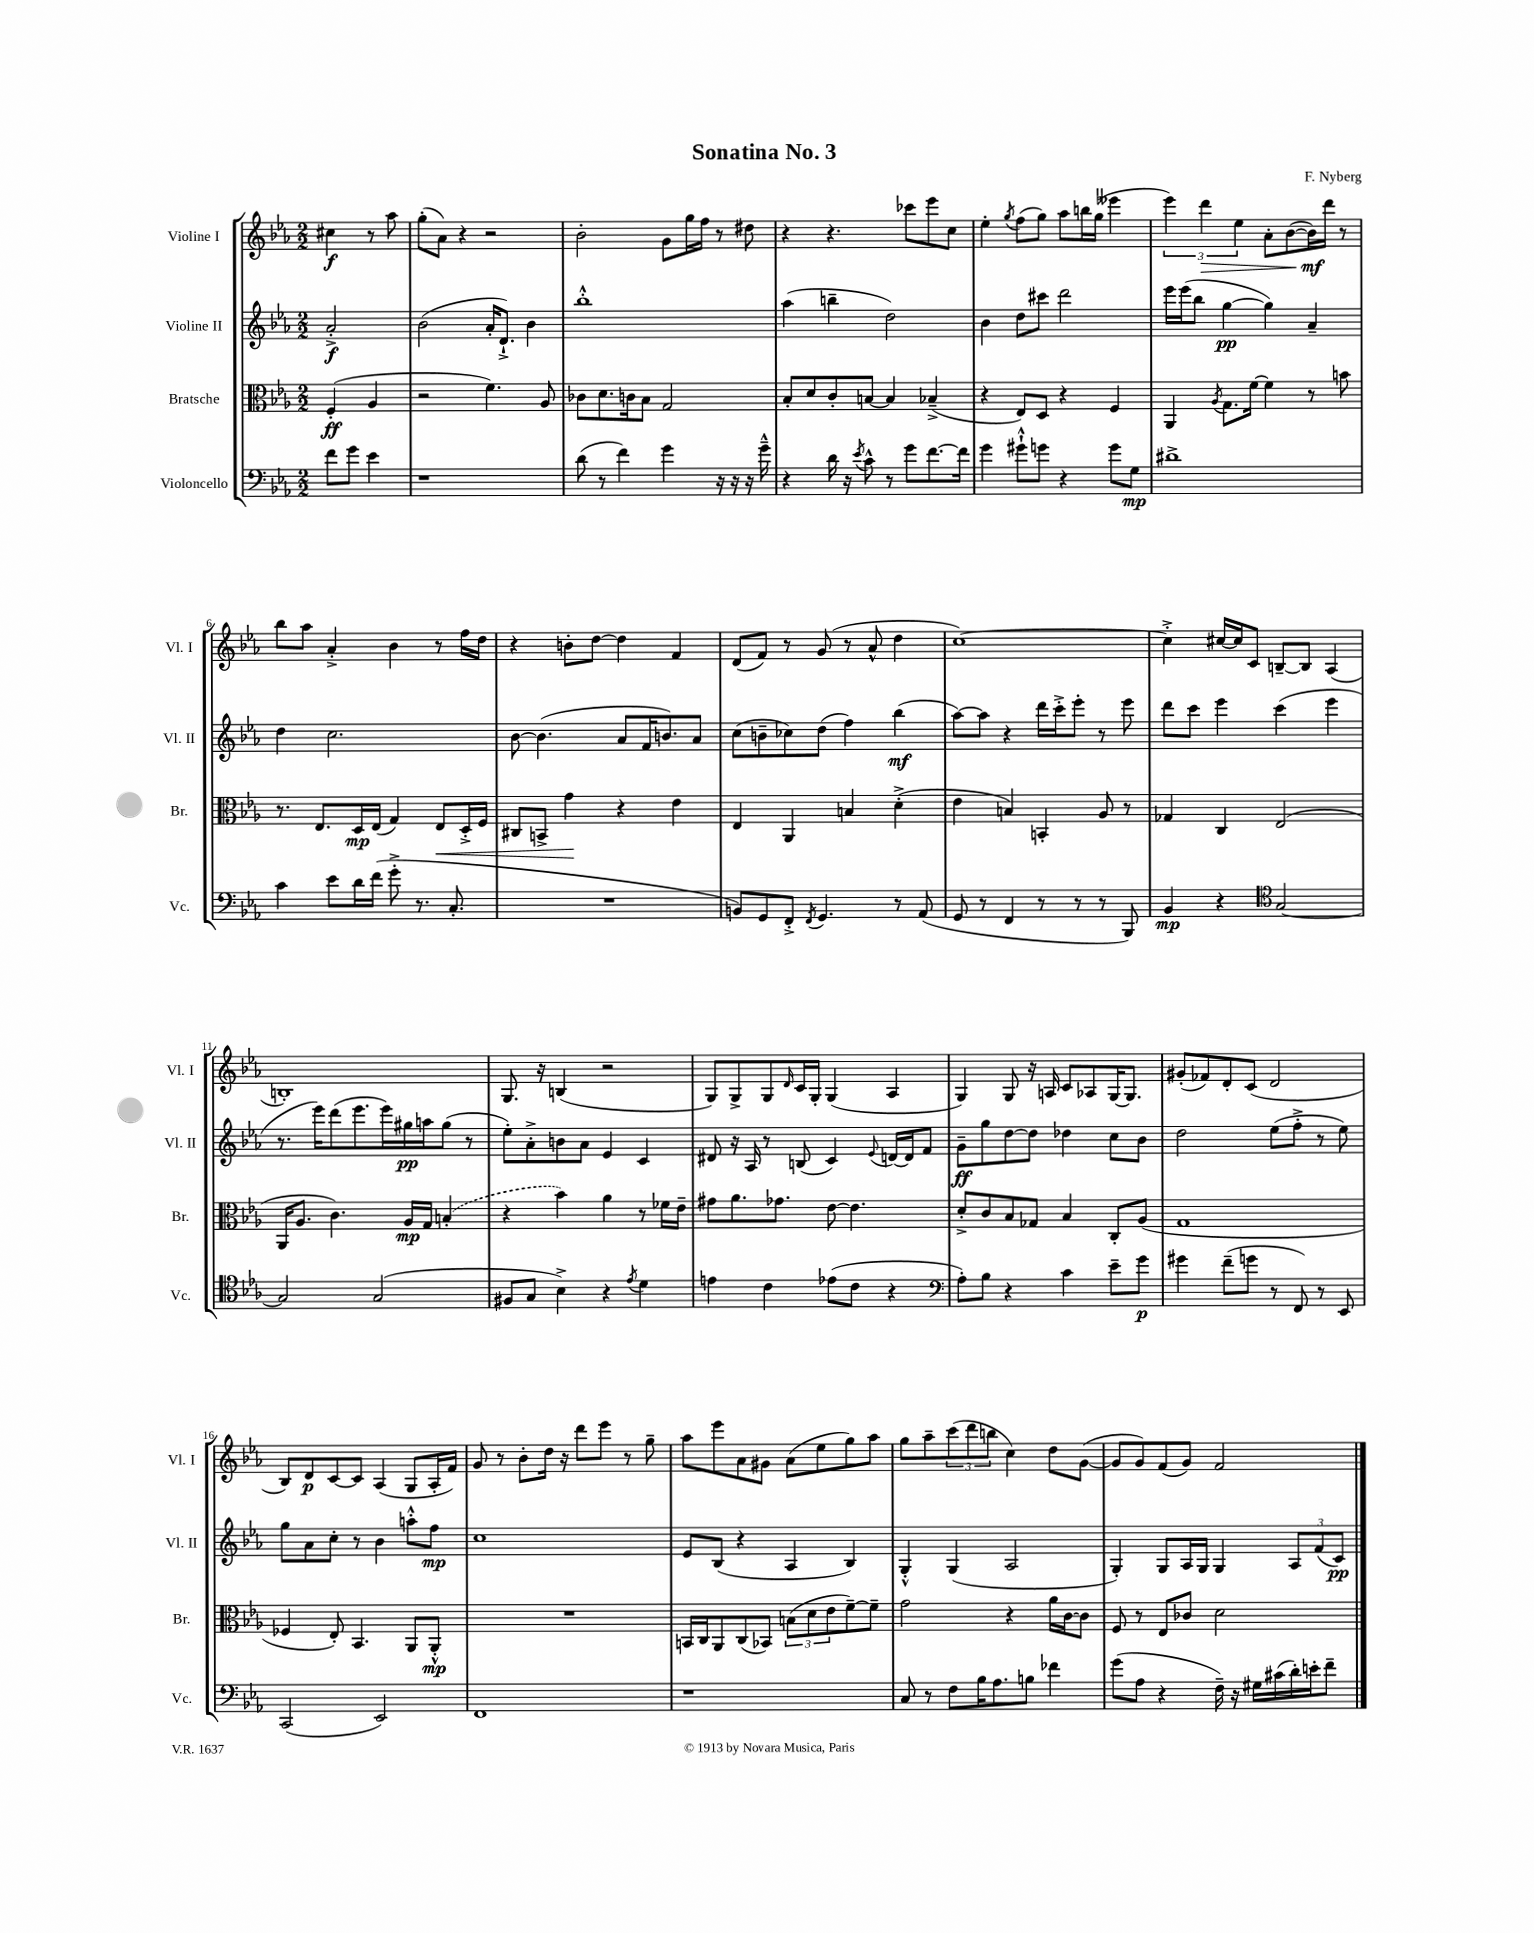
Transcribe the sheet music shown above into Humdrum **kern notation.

**kern	**dynam	**kern	**dynam	**kern	**dynam	**kern	**dynam
*part4	*part4	*part3	*part3	*part2	*part2	*part1	*part1
*staff4	*staff4	*staff3	*staff3	*staff2	*staff2	*staff1	*staff1
*I"Violoncello	*	*I"Bratsche	*	*I"Violine II	*	*I"Violine I	*
*I'Vc.	*	*I'Br.	*	*I'Vl. II	*	*I'Vl. I	*
*clefF4	*	*clefC3	*	*clefG2	*	*clefG2	*
*k[b-e-a-]	*	*k[b-e-a-]	*	*k[b-e-a-]	*	*k[b-e-a-]	*
*M2/2	*	*M2/2	*	*M2/2	*	*M2/2	*
=	=	=	=	=	=	=	=
8f\L	.	(4F'/	ff	2a-'^/	f	4cc#X\	f
8g\J	.	.	.	.	.	.	.
4e-\	.	4A-/	.	.	.	8r	.
.	.	.	.	.	.	8aa-\	.
=1	=1	=1	=1	=1	=1	=1	=1
1r	.	2r	.	(2b-\	.	(8gg'\L	.
.	.	.	.	.	.	8a-\J)	.
.	.	.	.	.	.	4r	.
.	.	4.f\)	.	16a-'/KL	.	2r	.
.	.	.	.	8.d`^/J)	.	.	.
.	.	.	.	4b-\	.	.	.
.	.	8A-/	.	.	.	.	.
=2	=2	=2	=2	=2	=2	=2	=2
(8d\	.	8c-X\L	.	1bb-'^^	.	2b-'\	.
8r	.	8.d\	.	.	.	.	.
4f\)	.	.	.	.	.	.	.
.	.	16cn\k	.	.	.	.	.
.	.	8B-\J	.	.	.	.	.
4g\	.	2G/	.	.	.	8g\L	.
.	.	.	.	.	.	16gg\L	.
.	.	.	.	.	.	16ff\JJ	.
16r	.	.	.	.	.	8r	.
16r	.	.	.	.	.	.	.
16r	.	.	.	.	.	8dd#X\	.
16g~^^\	.	.	.	.	.	.	.
=3	=3	=3	=3	=3	=3	=3	=3
4r	.	8B-'/L	.	(4aa-\	.	4r	.
.	.	8d/	.	.	.	.	.
16d\	.	8c'/	.	4bbn~\	.	4.r	.
16r	.	.	.	.	.	.	.
8qe-/	.	.	.	.	.	.	.
8c^^\	.	[8Bn/J	.	.	.	.	.
8r	.	4B/]	.	2dd\)	.	.	.
8g\L	.	.	.	.	.	8ccc-X\L	.
[8.f\	.	(4B-X~^/	.	.	.	8eee-\	.
.	.	.	.	.	.	8cc\J	.
16f\Jk]	.	.	.	.	.	.	.
=4	=4	=4	=4	=4	=4	=4	=4
4g\	.	4r	.	4b-\	.	4ee-'\	.
.	.	.	.	.	.	8qgg/	.
8g#X`^^\L	.	8E-/L)	.	8dd\L	.	(8ff\L	.
8gn\J	.	8D/J	.	8ccc#X\J	.	8gg\J)	.
4r	.	4r	.	2ddd\	.	8aa-\L	.
.	.	.	.	.	.	16bbn\L	.
.	.	.	.	.	.	(16gg\JJ	.
8g\L	.	4F/	.	.	.	4eee--X\	.
8G\J	mp	.	.	.	.	.	.
=5	=5	=5	=5	=5	=5	=5	=5
1d#X^	.	4AA-/	.	16eee-\LL	.	6eee-\)	.
.	.	.	.	(16eee-\J	.	.	.
.	.	.	.	8bb-\J	.	.	.
!	!	!	!	!	!	!	!LO:HP:b
.	.	.	.	.	.	6ddd\	>
.	.	8qA-/	.	.	.	.	.
.	.	8.G\L	.	[4gg\	pp	.	.
.	.	.	.	.	.	6ee-\	.
.	.	[16f\Jk	.	.	.	.	.
.	.	4f\]	.	4gg\])	.	8a-'\L	.
.	.	.	.	.	.	([8b-\	.
.	.	8r	.	4a-~/	.	16b-\L])	mf
.	.	.	.	.	.	16ddd\JJ	]
.	.	8bn\	.	.	.	8r	.
!!LO:LB:g=z
=6	=6	=6	=6	=6	=6	=6	=6
4c\	.	8.r	.	4dd\	.	8bb-\L	.
.	.	.	.	.	.	8aa-\J	.
.	.	8.E-/L	.	.	.	.	.
8e-\L	.	.	.	2.cc\	.	4a-'^/	.
16d\L	.	16D/L	mp	.	.	.	.
(16f\JJ	.	(16E-/JJ	.	.	.	.	.
8g'^\	.	4G/)	.	.	.	4b-\	.
8.r	.	.	.	.	.	.	.
!	!	!	!LO:HP:b	!	!	!	!
.	.	8E-/L	<	.	.	8r	.
8.C'/	.	.	.	.	.	.	.
.	.	16D'^/L	.	.	.	16ff\LL	.
.	.	16F/JJ	.	.	.	16dd\JJ	.
=7	=7	=7	=7	=7	=7	=7	=7
1r	.	8C#X/L	.	[8b-\	.	4r	.
.	.	8BBn^/J	.	(4.b-\]	.	.	.
.	.	4g\	.	.	.	8bn'\L	.
.	.	.	.	.	.	[8dd\J	.
.	.	4r	[	8a-/L	.	4dd\]	.
.	.	.	.	16f/K	.	.	.
.	.	.	.	8.bn/)	.	.	.
.	.	4e-\	.	.	.	4f/	.
.	.	.	.	8a-/J	.	.	.
=8	=8	=8	=8	=8	=8	=8	=8
8BBn/L)	.	4E-/	.	(8cc\L	.	(8d/L	.
8GG/	.	.	.	8bn~\	.	8f/J)	.
8FF'^/J	.	4AA-/	.	8cc-X\)	.	8r	.
8qFF/	.	.	.	.	.	.	.
4.GG/	.	.	.	(8dd\J	.	(8g/	.
.	.	4Bn/	.	4ff\)	.	8r	.
.	.	.	.	.	.	8a-^^/	.
8r	.	(4d'^\	.	(4bb-\	mf	4dd\	.
(8AA-/	.	.	.	.	.	.	.
=9	=9	=9	=9	=9	=9	=9	=9
8GG/	.	4e-\	.	[8aa-\L)	.	[1cc)	.
8r	.	.	.	8aa-\J]	.	.	.
4FF/	.	4Bn/)	.	4r	.	.	.
8r	.	4BBn'/	.	16ddd\LL	.	.	.
.	.	.	.	16ccc'^\J	.	.	.
8r	.	.	.	8eee-'\J	.	.	.
8r	.	8A-/	.	8r	.	.	.
8BBB-/)	.	8r	.	8eee-\	.	.	.
=10	=10	=10	=10	=10	=10	=10	=10
4BB-/	mp	4G-X/	.	8ddd\L	.	4cc'^\]	.
.	.	.	.	8ccc\J	.	.	.
4r	.	4C/	.	4eee-\	.	[16cc#X/LL	.
.	.	.	.	.	.	16cc#/J]	.
.	.	.	.	.	.	8c/J	.
*clefC4	*	*	*	*	*	*	*
[2G/	.	(2E-/	.	(4ccc\	.	[8Bn~/L	.
.	.	.	.	.	.	8B/J]	.
.	.	.	.	4eee-\	.	(4A-/	.
!!LO:LB:g=z
=11	=11	=11	=11	=11	=11	=11	=11
2G/]	.	16AA-/KL	.	8.r	.	1Bn')	.
.	.	8.A-/J	.	.	.	.	.
.	.	.	.	16eee-\KL)	.	.	.
.	.	4.c\)	.	(8ddd\	.	.	.
.	.	.	.	8.eee-\	.	.	.
(2G/	.	.	.	.	.	.	.
.	.	.	.	16eee-\L)	.	.	.
.	.	16A-/LL	mp	16gg#X\	pp	.	.
.	.	16G/JJ	.	16aan\J	.	.	.
.	.	(4Bn'/	.	(8gg#\J	.	.	.
.	.	.	.	8r	.	.	.
=12	=12	=12	=12	=12	=12	=12	=12
8F#X/L	.	4r	.	8ee-'\L)	.	8.G/	.
8G/J	.	.	.	8a-'^\	.	.	.
.	.	.	.	.	.	16r	.
4B-^\)	.	4b-\)	.	8bn\	.	(4Bn/	.
.	.	.	.	8a-\J	.	.	.
4r	.	4a-\	.	4e-/	.	2r	.
8qe-/	.	.	.	.	.	.	.
4d\	.	8r	.	4c/	.	.	.
.	.	16f-X\LL	.	.	.	.	.
.	.	16e-~\JJ	.	.	.	.	.
=13	=13	=13	=13	=13	=13	=13	=13
4en\	.	8g#X\L	.	8d#X/	.	8G/L)	.
.	.	8.a-\	.	16r	.	8G^/	.
.	.	.	.	16A-/	.	.	.
4c\	.	.	.	8r	.	8G/	.
.	.	8.g-X\J	.	.	.	.	.
.	.	.	.	.	.	16qqd/	.
.	.	.	.	(8Bn/	.	16c/L	.
.	.	.	.	.	.	16G'/JJ	.
(8e-X\L	.	[8e-\	.	4c/)	.	(4G/	.
8c\J	.	4.e-\]	.	.	.	.	.
.	.	.	.	8qqe-/	.	.	.
4r	.	.	.	[16dn/LL	.	4A-/	.
.	.	.	.	16d/J]	.	.	.
.	.	.	.	8f/J	.	.	.
=14	=14	=14	=14	=14	=14	=14	=14
*clefF4	*	*	*	*	*	*	*
8A-'\L)	.	8d'^/L	.	8g~\L	ff	4G/)	.
8B-\J	.	8c/	.	8gg\	.	.	.
4r	.	8B-/	.	[8dd\	.	8G/	.
.	.	8G-X/J	.	8dd\J]	.	16r	.
.	.	.	.	.	.	16An/	.
4c\	.	4B-/	.	4dd-X\	.	8c/L	.
.	.	.	.	.	.	8A-X/	.
8e-~\L	.	8C'/L	.	8cc\L	.	[16G/K	.
.	.	.	.	.	.	8.G/J]	.
8g\J	p	(8A-/J	.	8b-\J	.	.	.
=15	=15	=15	=15	=15	=15	=15	=15
4g#X\	.	1G	.	2dd\	.	(8g#X'/L	.
.	.	.	.	.	.	8f-X/)	.
(8f~\L	.	.	.	.	.	8d'/	.
8gn\J	.	.	.	.	.	(8c/J	.
8r	.	.	.	(8ee-\L	.	2d/	.
8FF/)	.	.	.	8ff'^\J	.	.	.
8r	.	.	.	8r	.	.	.
8EE-/	.	.	.	8ee-\)	.	.	.
!!LO:LB:g=z
=16	=16	=16	=16	=16	=16	=16	=16
(2CC/	.	4F-X/	.	8gg\L	.	8B-/L)	.
.	.	.	.	8a-\	.	8d/	p
.	.	8E-'/)	.	8cc'\J	.	[8c/	.
.	.	4.BB-/	.	8r	.	8c/J]	.
2EE-/)	.	.	.	4b-\	.	(4A-/	.
.	.	8AA-/L	.	8aan'^^\L	.	8G/L	.
.	.	8AA-'^^/J	mp	8ff\J	mp	16A-'/L	.
.	.	.	.	.	.	16f/JJ)	.
=17	=17	=17	=17	=17	=17	=17	=17
1FF	.	1r	.	1cc	.	8g/	.
.	.	.	.	.	.	8r	.
.	.	.	.	.	.	8b-'\L	.
.	.	.	.	.	.	16dd\Jk	.
.	.	.	.	.	.	16r	.
.	.	.	.	.	.	8ddd\L	.
.	.	.	.	.	.	8eee-\J	.
.	.	.	.	.	.	8r	.
.	.	.	.	.	.	8gg~\	.
=18	=18	=18	=18	=18	=18	=18	=18
1r	.	16BBn/LL	.	8e-/L	.	8aa-\L	.
.	.	16C/J	.	.	.	.	.
.	.	8AA-/	.	(8B-/J	.	8eee-\	.
.	.	(8C/	.	4r	.	8a-\	.
.	.	8BB-X/J)	.	.	.	8g#X\J	.
.	.	(12Bn\L	.	4A-/	.	(8a-\L	.
.	.	12d\	.	.	.	.	.
.	.	.	.	.	.	8ee-\	.
.	.	12e-\	.	.	.	.	.
.	.	[8f~\)	.	4B-/)	.	8gg\)	.
.	.	8f~\J]	.	.	.	8aa-\J	.
=19	=19	=19	=19	=19	=19	=19	=19
8C/	.	2g\	.	4G'^^/	.	8gg\L	.
8r	.	.	.	.	.	8aa-~\	.
8F\L	.	.	.	(4G/	.	(12ccc\	.
.	.	.	.	.	.	12ddd\	.
16B-\K	.	.	.	.	.	.	.
.	.	.	.	.	.	12bbn\J	.
8.A-\	.	.	.	.	.	.	.
.	.	4r	.	2A-/	.	4cc\)	.
8Bn\J	.	.	.	.	.	.	.
4f-X\	.	16a-\LL	.	.	.	8dd\L	.
.	.	[16c\J	.	.	.	.	.
.	.	8c\J]	.	.	.	([8g\J	.
=20	=20	=20	=20	=20	=20	=20	=20
(8g\L	.	8F/	.	4G'/)	.	8g/L]	.
8A-\J	.	8r	.	.	.	8g/)	.
4r	.	8E-/L	.	8G/L	.	(8f/	.
.	.	8c-X/J	.	16A-/L	.	8g/J)	.
.	.	.	.	16G/JJ	.	.	.
16F~\)	.	2d\	.	4G/	.	2f/	.
16r	.	.	.	.	.	.	.
16G#X\LL	.	.	.	.	.	.	.
(16c#X\	.	.	.	.	.	.	.
16d'\)	.	.	.	12A-/L	.	.	.
16en'\J	.	.	.	.	.	.	.
.	.	.	.	(12f/	.	.	.
8f~\J	.	.	.	.	.	.	.
.	.	.	.	12c/J)	pp	.	.
==	==	==	==	==	==	==	==
*-	*-	*-	*-	*-	*-	*-	*-
